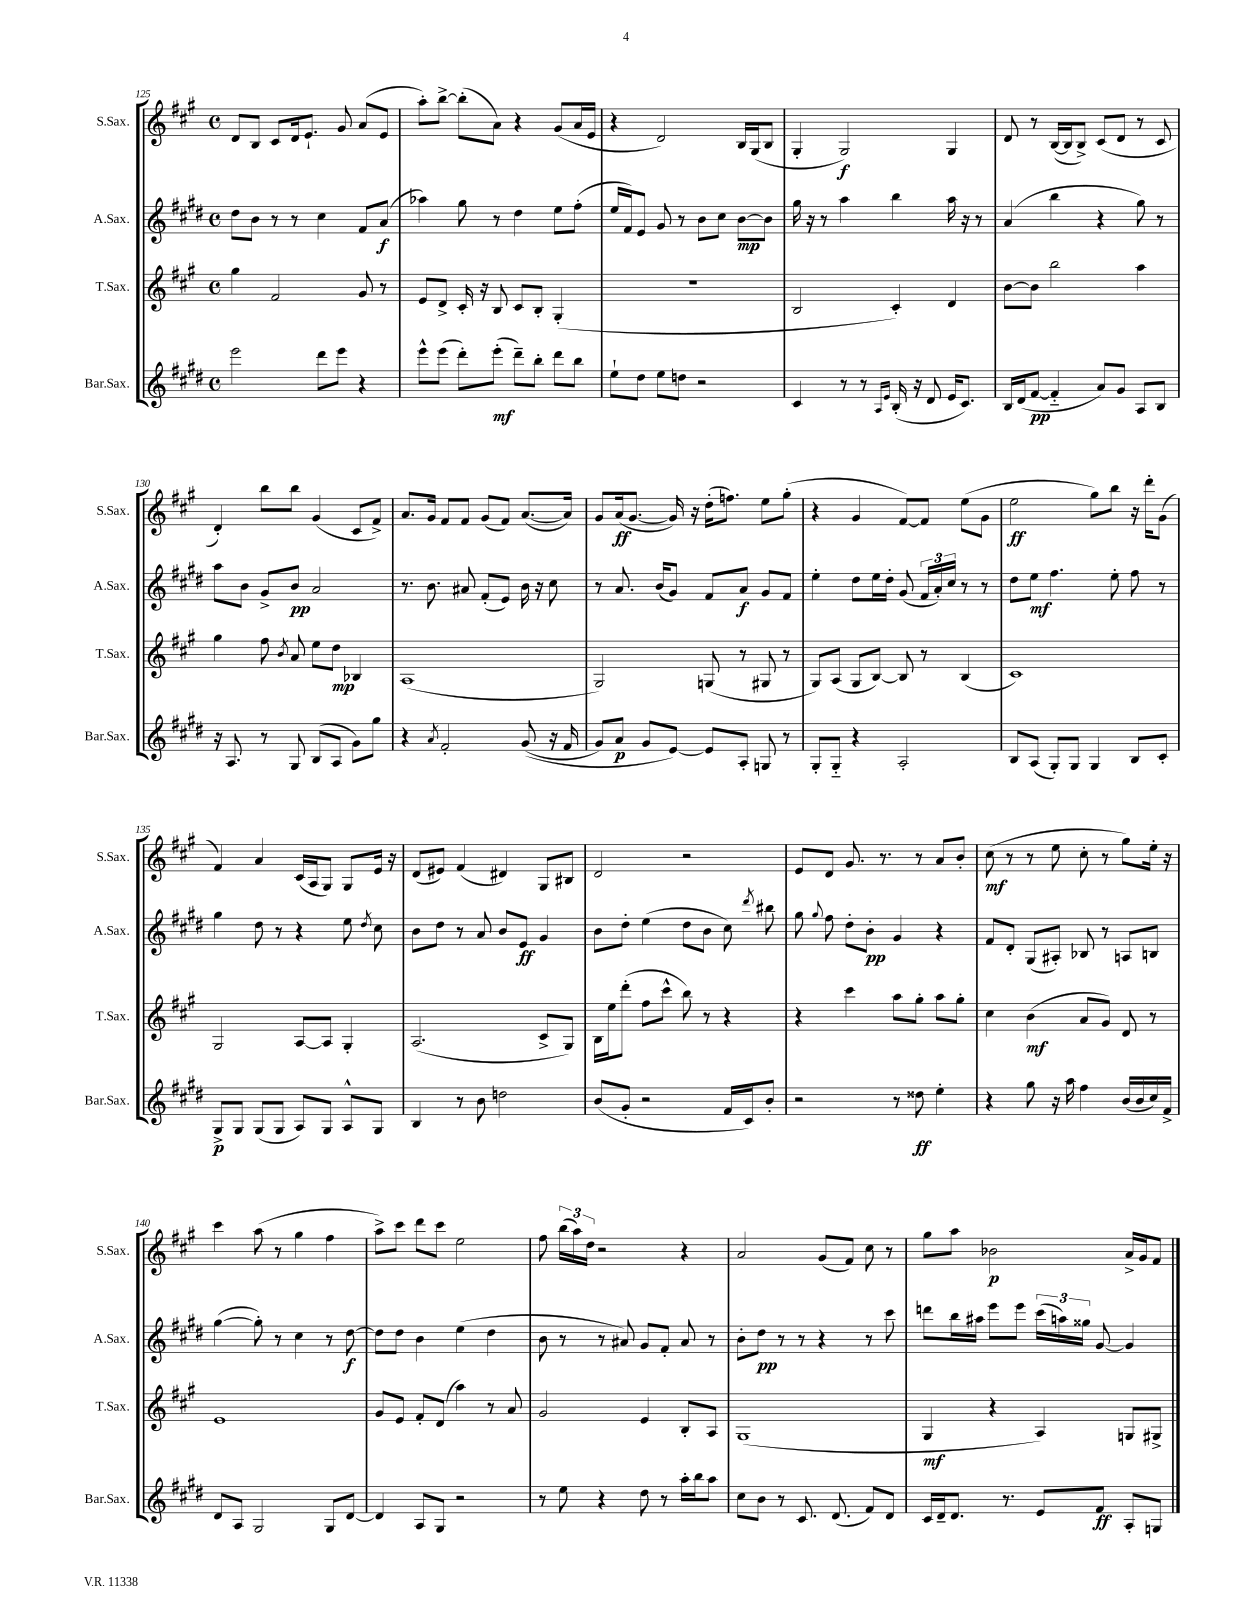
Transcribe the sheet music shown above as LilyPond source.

<<
\new StaffGroup <<
\new Staff = "s0" \with { instrumentName = "S.Sax." shortInstrumentName = "S.Sax." } {
    \clef treble \key a \major \defaultTimeSignature \time 4/4
    \autoBeamOff d'8[ b8] cis'8[ d'16 e'8.]-! gis'8 a'8[( e'8] |
    a''8[-.) b''8]~-> b''8[-.( a'8]) r4 gis'8[( a'16 e'16] |
    r4 d'2) b16[ gis16( b8] |
    gis4-. gis2\f) gis4 |
    d'8 r8 b16[~( b16 b8]->) cis'8[( d'8] r8 cis'8 |
    d'4-.) b''8[ b''8] gis'4( cis'8[ fis'8]->) |
    a'8.[ gis'16] fis'8[ fis'8] gis'8[( fis'8]) a'8.[~( a'16]) |
    gis'8[ a'16\ff( gis'8.]~ gis'16) r16 d''16[-.( f''8.]) e''8[ gis''8]-.( |
    r4 gis'4 fis'8[~) fis'8] e''8[( gis'8] |
    e''2\ff gis''8[) b''8] r16 d'''16[-. gis'8]( |
    fis'4) a'4 cis'16[( a16 gis8]) gis8[ e'16] r16 |
    d'8[( eis'8]) fis'4( dis'4) gis8[ bis8] |
    d'2 r2 |
    e'8[ d'8] gis'8. r8. r8 a'8[ b'8]-. |
    cis''8\mf( r8 r8 e''8 cis''8-. r8 gis''8[) e''16]-. r16 |
    cis'''4 a''8( r8 gis''4 fis''4 |
    a''8[->) cis'''8] d'''8[ cis'''8] e''2 |
    fis''8 \tuplet 3/2 { b''16[( a''16) d''16] } r2 r4 |
    a'2 gis'8[( fis'8]) cis''8 r8 |
    gis''8[ a''8] bes'2\p a'16[-> gis'16 fis'8] \bar "|." |
}
\new Staff = "s1" \with { instrumentName = "A.Sax." shortInstrumentName = "A.Sax." } {
    \clef treble \key e \major \defaultTimeSignature \time 4/4
    \autoBeamOff dis''8[ b'8] r8 r8 cis''4 fis'8[ a'8]\f( |
    aes''4) gis''8 r8 dis''4 e''8[ fis''8]-.( |
    e''16[ fis'16) e'8] gis'8 r8 b'8[ cis''8] b'8[~\mp b'8] |
    gis''16 r16 r8 a''4 b''4 a''16 r16 r8 |
    a'4( b''4 r4 gis''8) r8 |
    a''8[ b'8] gis'8[-> b'8]\pp a'2 |
    r8. b'8. ais'8 fis'8[-.( e'8]) b'16 r16 cis''8 |
    r8 a'8. b'16[( gis'8]) fis'8[ a'8]\f gis'8[ fis'8] |
    e''4-. dis''8[ e''16 dis''16]-. gis'8( \tuplet 3/2 { fis'16[ a'16-.) cis''16] } r8 r8 |
    dis''8[ e''8]\mf fis''4. e''8-. fis''8 r8 |
    gis''4 dis''8 r8 r4 e''8 \acciaccatura { dis''8 } cis''8 |
    b'8[ dis''8] r8 a'8 b'8[ e'8]\ff gis'4 |
    b'8[ dis''8]-. e''4( dis''8[ b'8] cis''8) \acciaccatura { dis'''8 } bis''8 |
    gis''8 \appoggiatura { gis''8 } fis''8 dis''8[-. b'8]-.\pp gis'4 r4 |
    fis'8[ dis'8]-. gis8[( ais8]-.) bes8 r8 a8[ b8] |
    gis''4~( gis''8-.) r8 cis''4 r8 dis''8~\f |
    dis''8[ dis''8] b'4 e''4( dis''4 |
    b'8 r8 r8 ais'8) gis'8[ fis'8]-. ais'8 r8 |
    b'8[-. dis''8]\pp r8 r8 r4 r8 cis'''8 |
    d'''8[ b''16 ais''16] e'''8[ e'''8] \tuplet 3/2 { cis'''16[( a''16) gisis''16] } gis'8~ gis'4 \bar "|." |
}
\new Staff = "s2" \with { instrumentName = "T.Sax." shortInstrumentName = "T.Sax." } {
    \clef treble \key a \major \defaultTimeSignature \time 4/4
    \autoBeamOff gis''4 fis'2 gis'8 r8 |
    e'8[ d'8]-> cis'16-. r16 b8 cis'8[ b8]-. gis4-.( |
    R1 |
    b2 cis'4-.) d'4 |
    b'8[~ b'8] b''2 a''4 |
    gis''4 fis''8 \acciaccatura { b'8 } a'8 e''8[ d''8]\mp bes4 |
    a1( |
    gis2) g8( r8 gis8 r8 |
    gis8[) a8]( gis8[ b8]~) b8 r8 b4( |
    cis'1) |
    gis2 a8[~ a8] gis4-. |
    a2.( cis'8[-> gis8]) |
    b16[ e''16 d'''8]-.( fis''8[ cis'''8]-^ b''8) r8 r4 |
    r4 cis'''4 a''8[ gis''8]-. a''8[ gis''8]-. |
    cis''4 b'4\mf( a'8[ gis'8]) d'8 r8 |
    e'1 |
    gis'8[ e'8] fis'8[-. d'8]( a''4) r8 a'8 |
    gis'2 e'4 b8[-. a8] |
    gis1( |
    gis4\mf r4 a4) g8[ gis8]-> \bar "|." |
}
\new Staff = "s3" \with { instrumentName = "Bar.Sax." shortInstrumentName = "Bar.Sax." } {
    \clef treble \key e \major \defaultTimeSignature \time 4/4
    \autoBeamOff e'''2 dis'''8[ e'''8] r4 |
    e'''8[-^ e'''8]( dis'''8[-.) e'''8]-.\mf( dis'''8[--) b''8]-. dis'''8[ b''8] |
    e''8[-! dis''8] e''8[ d''8] r2 |
    cis'4 r8 r8 \grace { a16[ e'16] } b16-.( r16 dis'8 e'16[ cis'8.]) |
    b16[ dis'16( fis'8]~\pp fis'4-_ a'8[) gis'8] a8[ b8] |
    r16 a8. r8 gis8 b8[( a8] gis'8[) gis''8] |
    r4 \acciaccatura { a'8 } fis'2-. gis'8(\( r16 fis'16 |
    gis'8[) a'8]\p gis'8[ e'8]~\) e'8[ a8]-. g8 r8 |
    gis8[-. gis8]-_ r4 a2-. |
    b8[ a8]( gis8[-.) gis8] gis4 b8[ cis'8]-. |
    gis8[->\p gis8] gis8[( gis8] a8[) gis8] a8[-^ gis8] |
    b4 r8 b'8 d''2 |
    b'8[( gis'8]-. r2 fis'16[ cis'16) b'8]-. |
    r2 r8 disis''8\ff e''4-. |
    r4 gis''8 r16 a''16 fis''4 b'16[( b'16 cis''16) fis'16]-> |
    dis'8[ a8] gis2 gis8[ dis'8]~ |
    dis'4 a8[ gis8] r2 |
    r8 e''8 r4 dis''8 r8 a''16[-. b''16 a''8] |
    cis''8[ b'8] r8 cis'8. dis'8.( fis'8[) dis'8] |
    cis'16[ dis'16-- dis'8.] r8. e'8[ fis'8]\ff a8[-. g8] \bar "|." |
}
>>
>>
\layout { \context { \Score currentBarNumber = #125 } }
